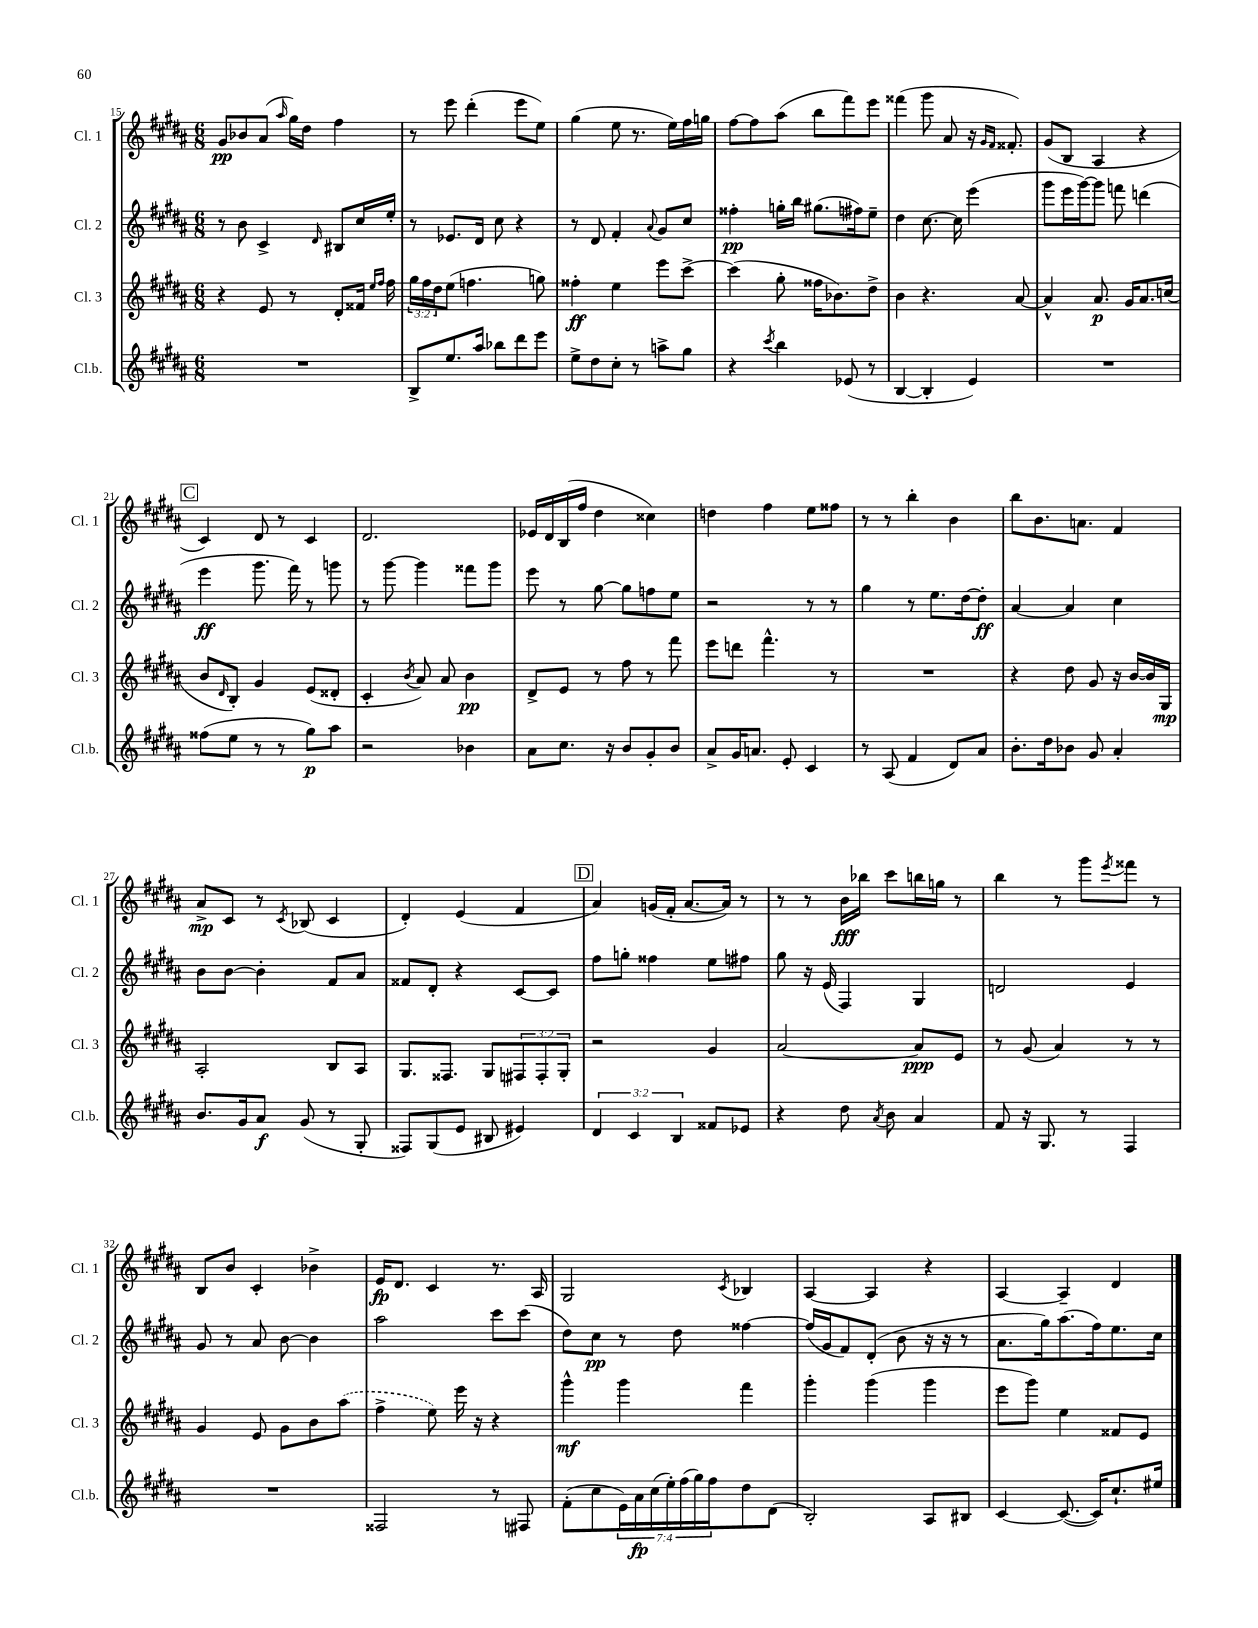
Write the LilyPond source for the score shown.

<<
\new StaffGroup <<
\new Staff = "s0" \with { instrumentName = "Cl. 1" shortInstrumentName = "Cl. 1" } {
    \clef treble \key b \major \numericTimeSignature \time 6/8
    gis'8\pp bes'8 ais'8( \grace { ais''16 } gis''16) dis''16 fis''4 |
    r8 e'''8 dis'''4-.( e'''8 e''8) |
    gis''4( e''8 r8. e''16) fis''16 g''16 |
    fis''8~ fis''8 ais''8( b''8 fis'''8) e'''8 |
    fisis'''4( gis'''8 ais'8 r16 \grace { gis'16 fis'16 } fisis'8.-.) |
    gis'8( b8 ais4 r4 |
    \mark \markup { \box "C" } cis'4) dis'8 r8 cis'4 |
    dis'2. |
    ees'16 dis'16 b16( fis''16 dis''4 cisis''4) |
    d''4 fis''4 e''8 fisis''8 |
    r8 r8 b''4-. b'4 |
    b''8 b'8. a'8. fis'4 |
    ais'8->\mp cis'8 r8 \acciaccatura { cis'8 } bes8( cis'4 |
    dis'4-.) e'4( fis'4 |
    \mark \markup { \box "D" } ais'4) g'16( fis'16-. ais'8.~ ais'16) r8 |
    r8 r8 b'16\fff bes''16 cis'''8 b''16 g''16 r8 |
    b''4 r8 gis'''8 \acciaccatura { e'''8 } fisis'''8 r8 |
    b8 b'8 cis'4-. bes'4-> |
    e'16\fp dis'8. cis'4 r8. ais16 |
    gis2 \acciaccatura { cis'8 } bes4 |
    ais4~ ais4 r4 |
    ais4~ ais4-- dis'4 \bar "|." |
}
\new Staff = "s1" \with { instrumentName = "Cl. 2" shortInstrumentName = "Cl. 2" } {
    \clef treble \key b \major \numericTimeSignature \time 6/8
    r8 b'8 cis'4-> \grace { dis'16 } bis8 cis''16 e''16-. |
    r8 ees'8. dis'16 cis''8 r4 |
    r8 dis'8 fis'4-. \appoggiatura { ais'8 } gis'8 cis''8 |
    fisis''4-.\pp g''16-. b''16 gis''8.( fis''16) e''8-- |
    dis''4 cis''8.~ cis''16 e'''4( |
    gis'''8 e'''16 gis'''16~) gis'''8 f'''8 d'''4( |
    \mark \markup { \box "C" } e'''4\ff gis'''8. fis'''16) r8 g'''8 |
    r8 gis'''8~ gis'''4 fisis'''8 gis'''8 |
    e'''8 r8 gis''8~ gis''8 f''8 e''8 |
    r2 r8 r8 |
    gis''4 r8 e''8. dis''16~ dis''8-.\ff |
    ais'4~ ais'4 cis''4 |
    b'8 b'8~ b'4-. fis'8 ais'8 |
    fisis'8 dis'8-. r4 cis'8~ cis'8 |
    \mark \markup { \box "D" } fis''8 g''8-. fisis''4 e''8 fis''8 |
    gis''8 r16 e'16( fis4) gis4 |
    d'2 e'4 |
    gis'8 r8 ais'8 b'8~ b'4 |
    ais''2 cis'''8 cis'''8( |
    dis''8) cis''8\pp r8 dis''8 fisis''4~ |
    fisis''16( gis'16 fis'8) dis'8-.( b'8 r16 r16 r8 |
    ais'8. gis''16) ais''8.( fis''16) e''8. cis''16 \bar "|." |
}
\new Staff = "s2" \with { instrumentName = "Cl. 3" shortInstrumentName = "Cl. 3" } {
    \clef treble \key b \major \numericTimeSignature \time 6/8 \override Staff.TupletNumber.text = #tuplet-number::calc-fraction-text
    r4 e'8 r8 dis'8-. fisis'16 \grace { e''16 fis''16 } fis''16 |
    \tuplet 3/2 { gis''16 fis''16 dis''16 } e''8( f''4. g''8) |
    fisis''4-.\ff e''4 e'''8 cis'''8~-> |
    cis'''4( gis''8-. fisis''16 bes'8.) dis''8-> |
    b'4 r4. ais'8~ |
    ais'4-^ ais'8.\p gis'16 ais'8. c''16( |
    \mark \markup { \box "C" } b'8 \grace { dis'16 } b8-.) gis'4 e'8( disis'8-. |
    cis'4-. \acciaccatura { b'8 } ais'8) ais'8 b'4\pp |
    dis'8-> e'8 r8 fis''8 r8 fis'''8 |
    e'''8 d'''8 fis'''4.-^ r8 |
    R2. |
    r4 dis''8 gis'8 r16 b'16~ b'16 gis16\mp |
    ais2-. b8 ais8 |
    gis8. fisis8. gis8 \tuplet 3/2 { fis8 fis8-. gis8-. } |
    \mark \markup { \box "D" } r2 gis'4 |
    ais'2~ ais'8\ppp e'8 |
    r8 gis'8( ais'4) r8 r8 |
    gis'4 e'8 gis'8 b'8 \once \slurDashed ais''8( |
    fis''4-> e''8) e'''16 r16 r4 |
    gis'''4-^\mf gis'''4 fis'''4 |
    gis'''4-. gis'''4( gis'''4 |
    e'''8 gis'''8) e''4 fisis'8 e'8 \bar "|." |
}
\new Staff = "s3" \with { instrumentName = "Cl.b." shortInstrumentName = "Cl.b." } {
    \clef treble \key b \major \numericTimeSignature \time 6/8 \override Staff.TupletNumber.text = #tuplet-number::calc-fraction-text
    R2. |
    b8-> e''8. ais''16 bes''8 dis'''8 e'''8 |
    e''8-> dis''8 cis''8-. r8 a''8-> gis''8 |
    r4 \acciaccatura { cis'''8 } b''4 ees'8( r8 |
    b4~ b4-. e'4) |
    R2. |
    \mark \markup { \box "C" } fisis''8( e''8 r8 r8 gis''8\p) ais''8 |
    r2 bes'4 |
    ais'8 cis''8. r16 b'8 gis'8-. b'8 |
    ais'8-> gis'16 a'8. e'8-. cis'4 |
    r8 ais8( fis'4 dis'8) ais'8 |
    b'8.-. dis''16 bes'8 gis'8 ais'4-. |
    b'8. gis'16 ais'8\f gis'8( r8 gis8-. |
    fisis8) gis8( e'8 bis8 eis'4) |
    \mark \markup { \box "D" } \tuplet 3/2 { dis'4 cis'4 b4 } fisis'8 ees'8 |
    r4 dis''8 \acciaccatura { ais'8 } b'8 ais'4 |
    fis'8 r16 gis8. r8 fis4 |
    R2. |
    fisis2 r8 fis8 |
    fis'8-.( cis''8 \tuplet 7/4 { e'16) ais'16\fp cis''16( e''16-.) fis''16( gis''16) fis''16 } dis''8 dis'8( |
    b2-.) ais8 bis8 |
    cis'4~ cis'8.~( cis'16) cis''8.-! eis''16 \bar "|." |
}
>>
>>
\layout { \context { \Score currentBarNumber = #15 } }
